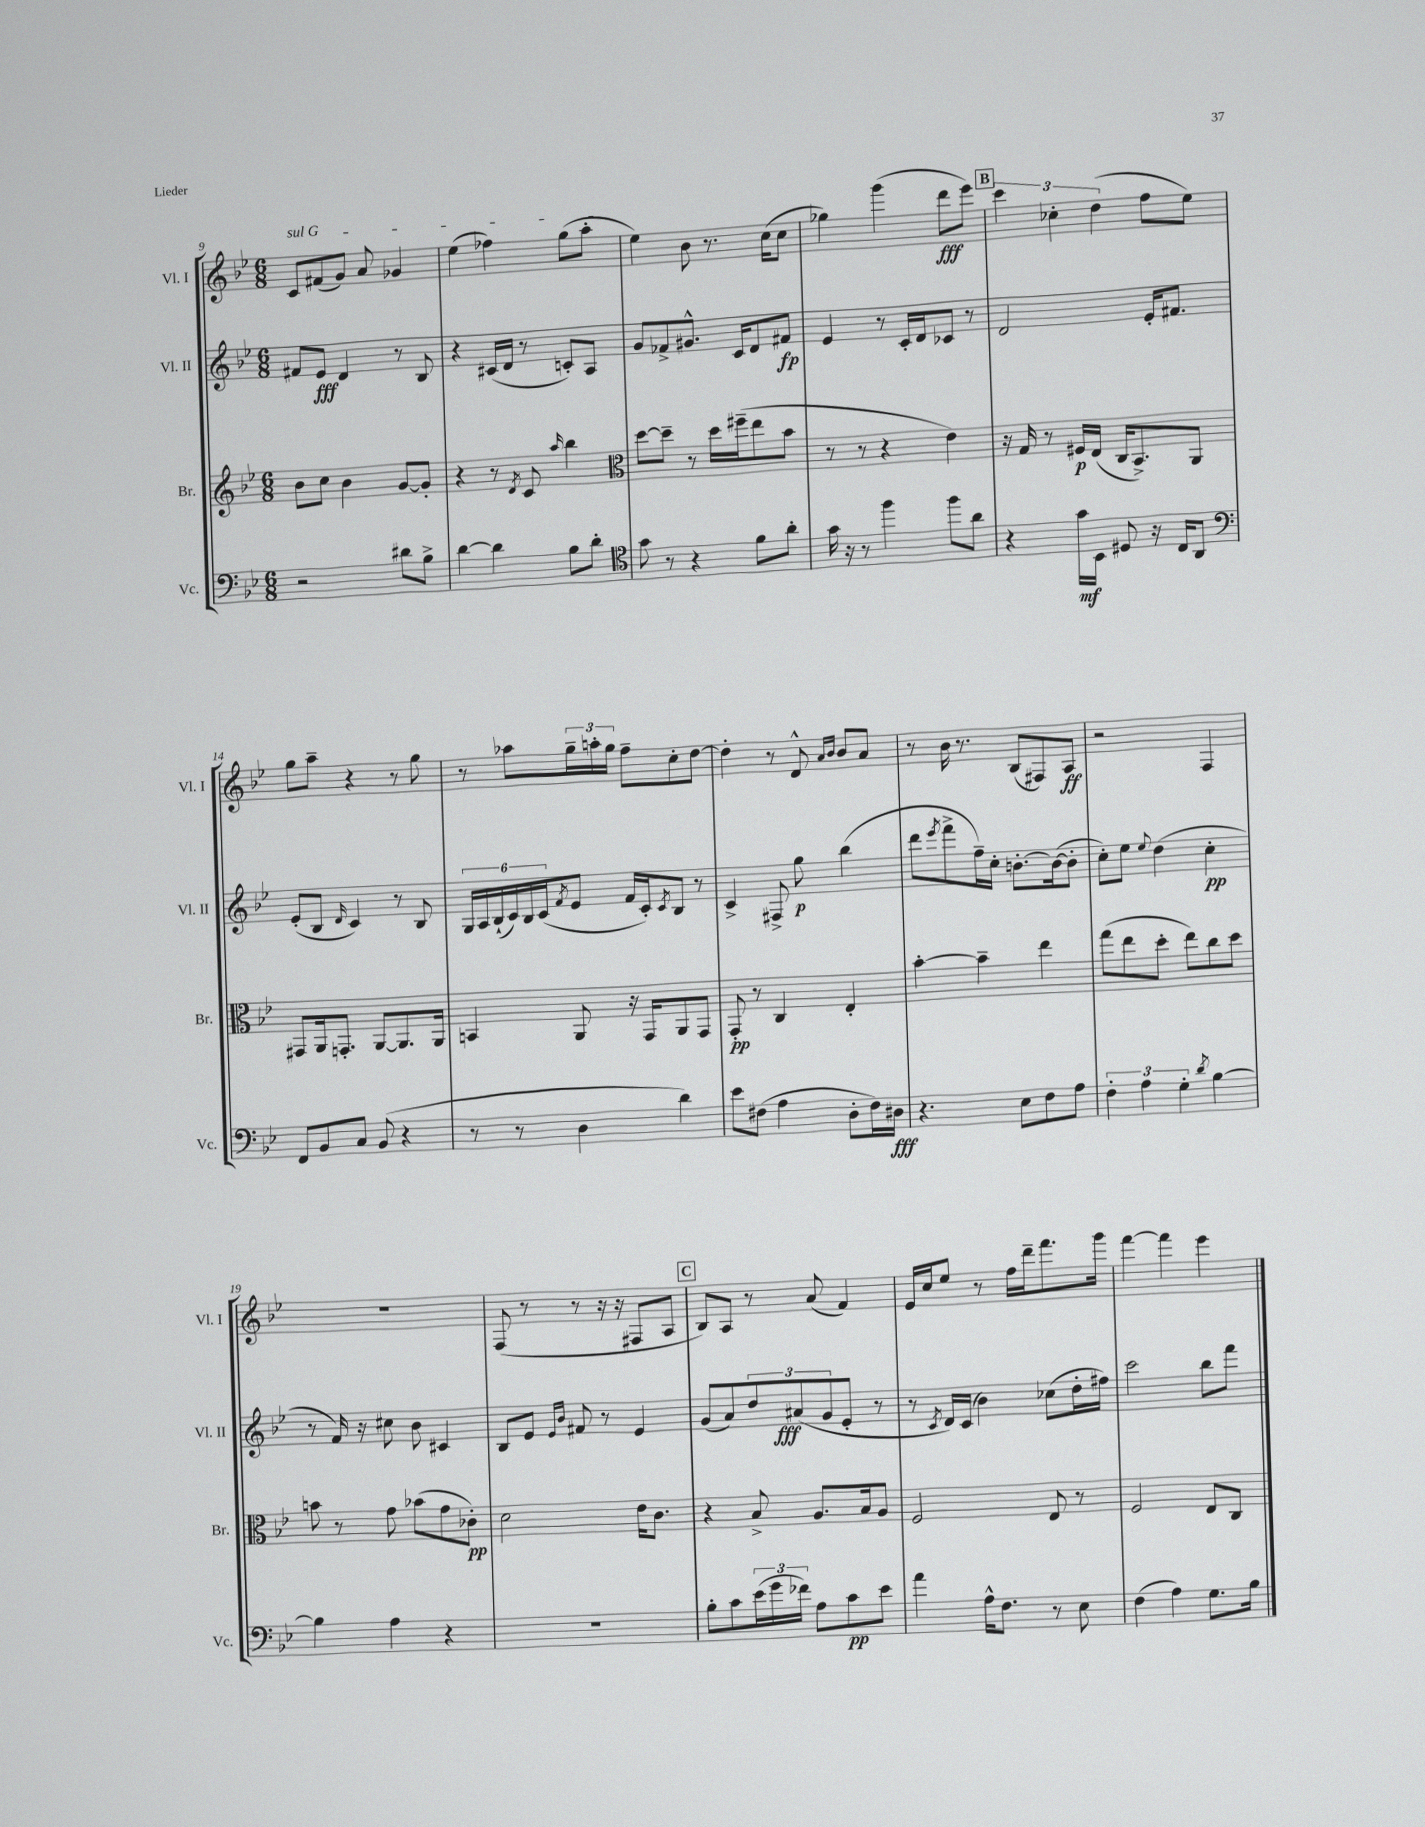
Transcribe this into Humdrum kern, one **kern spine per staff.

**kern	**dynam	**kern	**dynam	**kern	**dynam	**kern	**dynam
*part4	*part4	*part3	*part3	*part2	*part2	*part1	*part1
*staff4	*staff4	*staff3	*staff3	*staff2	*staff2	*staff1	*staff1
*I"Vc.	*	*I"Br.	*	*I"Vl. II	*	*I"Vl. I	*
*I'Vc.	*	*I'Br.	*	*I'Vl. II	*	*I'Vl. I	*
*clefF4	*	*clefG2	*	*clefG2	*	*clefG2	*
*k[b-e-]	*	*k[b-e-]	*	*k[b-e-]	*	*k[b-e-]	*
*M6/8	*	*M6/8	*	*M6/8	*	*M6/8	*
=9	=9	=9	=9	=9	=9	=9	=9
!	!	!	!	!	!	!LO:TX:a:i:t=sul G	!
2r	.	8b-\L	.	8f#X/L	.	8c/L	.
.	.	8cc\J	.	8e-/J	fff	(8f#X/	.
.	.	4b-\	.	4d/	.	8g/J)	.
.	.	.	.	.	.	8a/	.
8d#X\L	.	[8g/L	.	8r	.	4g-X/	.
8B-^\J	.	8g'/J]	.	8B-/	.	.	.
=10	=10	=10	=10	=10	=10	=10	=10
[4d\	.	4r	.	4r	.	(4ee-\	.
4d\]	.	8r	.	(16c#X/LL	.	4ff-X\)	.
.	.	.	.	16d/JJ	.	.	.
.	.	8qd/	.	.	.	.	.
.	.	8c/	.	8r	.	.	.
.	.	16qqaa/	.	.	.	.	.
8B-\L	.	4bb-\	.	8cn'/L)	.	(8gg\L	.
8d'\J	.	.	.	8A/J	.	8aa'\J	.
=11	=11	=11	=11	=11	=11	=11	=11
*clefC4	*	*clefC3	*	*	*	*	*
8g\	.	[8dd\L	.	8g/L	.	4ee-\)	.
8r	.	8dd~\J]	.	8f-X^/	.	.	.
4r	.	8r	.	8.g#X^^/J	.	8b-\	.
.	.	16dd\LL	.	.	.	8.r	.
.	.	(16ff#X~\J	.	16c/KL	.	.	.
8f\L	.	8ee-\	.	8d/	.	.	.
.	.	.	.	.	.	(16cc\KL	.
8a'\J	.	8b-\J	.	8f#X/J	fp	8cc\J	.
=12	=12	=12	=12	=12	=12	=12	=12
16g\	.	8r	.	4e-/	.	4gg-X\)	.
16r	.	.	.	.	.	.	.
8r	.	8r	.	.	.	.	.
4ff\	.	4r	.	8r	.	(4ggg\	.
.	.	.	.	16c'/LL	.	.	.
.	.	.	.	16d/J	.	.	.
8ff\L	.	4e-\)	.	8c-X/J	.	8ddd\L	fff
8a\J	.	.	.	8r	.	8eee-\J)	.
!!LO:REH:place=s1:t=B
=13	=13	=13	=13	=13	=13	=13	=13
4r	.	16r	.	2d/	.	6ccc\	.
.	.	16G/	.	.	.	.	.
.	.	8r	.	.	.	.	.
.	.	.	.	.	.	6cc-X'\	.
16g\LL	mf	16F#X/LL	p	.	.	.	.
16BB-\JJ	.	(16E-/JJ	.	.	.	.	.
.	.	.	.	.	.	(6dd\	.
8D#X/	.	16C/KL	.	.	.	.	.
.	.	8.BB-^/)	.	.	.	.	.
16r	.	.	.	16e-'/KL	.	8ff\L	.
16C/KL	.	.	.	8.f#X/J	.	.	.
8AA/J	.	8AA/J	.	.	.	8ee-\J)	.
!!LO:LB:g=z
=14	=14	=14	=14	=14	=14	=14	=14
*clefF4	*	*	*	*	*	*	*
8FF/L	.	8GG#X/L	.	(8e-'/L	.	8gg\L	.
8BB-/	.	16AA/k	.	8B-/J	.	8aa~\J	.
.	.	8.GGn'/J	.	.	.	.	.
.	.	.	.	16qqd/	.	.	.
8C/J	.	.	.	4c/)	.	4r	.
(8BB-/	.	[8AA/L	.	.	.	.	.
4r	.	8.AA/]	.	8r	.	8r	.
.	.	.	.	8B-/	.	8gg\	.
.	.	16AA/Jk	.	.	.	.	.
=15	=15	=15	=15	=15	=15	=15	=15
8r	.	4BBn/	.	24G/LL	.	8r	.
.	.	.	.	24A/	.	.	.
.	.	.	.	(24B-`/	.	.	.
8r	.	.	.	24c/)	.	8aa-X\L	.
.	.	.	.	24B-/	.	.	.
.	.	.	.	(24c/J	.	.	.
.	.	.	.	8qf/	.	.	.
4D\	.	8AA/	.	8e-/J	.	24gg~\L	.
.	.	.	.	.	.	24aan'\	.
.	.	.	.	.	.	24gg\JJ	.
.	.	16r	.	16f/LL	.	8ff~\L	.
.	.	16GG/KL	.	16c'/J)	.	.	.
.	.	.	.	8qc/	.	.	.
4d\)	.	8AA/	.	8B-/J	.	8cc'\	.
.	.	8GG/J	.	8r	.	[8dd\J	.
=16	=16	=16	=16	=16	=16	=16	=16
8e-\L	.	8GG'/	pp	4c^/	.	4dd'\]	.
(8F#X\J	.	8r	.	.	.	.	.
4A\	.	4C/	.	8F#X^/	.	8r	.
.	.	.	.	8gg\	p	8d^^/	.
.	.	.	.	.	.	16qqa/LL	.
.	.	.	.	.	.	16qqb-/JJ	.
8D'\L	.	4E-'/	.	(4bb-\	.	8b-/L	.
16F#\L)	.	.	.	.	.	8a/J	.
16D#X\JJ	fff	.	.	.	.	.	.
=17	=17	=17	=17	=17	=17	=17	=17
4.r	.	[4b-'\	.	8ddd\L	.	8r	.
.	.	.	.	8qeee-/	.	.	.
.	.	.	.	8fff^\	.	16b-\	.
.	.	.	.	.	.	8.r	.
.	.	4b-~\]	.	16ff~\L)	.	.	.
.	.	.	.	16cc'\JJ	.	.	.
8E-\L	.	.	.	[8.bn'\L	.	(8B-/L	.
8F\	.	4ee-\	.	.	.	8F#X/)	.
.	.	.	.	(16b\k_	.	.	.
8A\J	.	.	.	8b'\J]	.	8A/J	ff
=18	=18	=18	=18	=18	=18	=18	=18
6F'\	.	(8gg\L	.	8cc'\L)	.	2r	.
.	.	8ee-\	.	8ee-\J	.	.	.
6A\	.	.	.	.	.	.	.
.	.	.	.	8qqee-/	.	.	.
.	.	8dd'\J	.	(4dd\	.	.	.
6G'\	.	.	.	.	.	.	.
.	.	8ee-\L)	.	.	.	.	.
8qd/	.	.	.	.	.	.	.
[4B-\	.	8cc\	.	4cc'\	pp	4F/	.
.	.	8dd\J	.	.	.	.	.
!!LO:LB:g=z
=19	=19	=19	=19	=19	=19	=19	=19
4B-\]	.	8bn\	.	8r	.	2.r	.
.	.	8r	.	16f/)	.	.	.
.	.	.	.	16r	.	.	.
4A\	.	8g\	.	8cc#X\	.	.	.
.	.	(8b-X\L	.	8b-\	.	.	.
4r	.	8g\	.	4c#X/	.	.	.
.	.	8c-X'\J)	pp	.	.	.	.
=20	=20	=20	=20	=20	=20	=20	=20
2.r	.	2d\	.	8B-/L	.	(8F/	.
.	.	.	.	8e-/J	.	8r	.
.	.	.	.	16qqe-/LL	.	.	.
.	.	.	.	16qqb-/JJ	.	.	.
.	.	.	.	8f#X/	.	8r	.
.	.	.	.	8r	.	16r	.
.	.	.	.	.	.	16r	.
.	.	16e-\KL	.	4e-/	.	8F#X/L	.
.	.	8.c\J	.	.	.	.	.
.	.	.	.	.	.	8A/J	.
!!LO:REH:place=s1:t=C
=21	=21	=21	=21	=21	=21	=21	=21
8B-'\L	.	4r	.	(8g/L	.	8B-/L)	.
8c\	.	.	.	8a/)	.	8A/J	.
(24e-\L	.	8B-^/	.	12dd/	.	8r	.
24g\	.	.	.	.	.	.	.
24f-X\JJ)	.	.	.	(12a#X/	fff	.	.
8A\L	.	8.A/L	.	.	.	(8a/	.
.	.	.	.	12g/	.	.	.
8c\	pp	.	.	8e-'/J	.	4f/)	.
.	.	16B-/k	.	.	.	.	.
8e-\J	.	8A/J	.	8r	.	.	.
=22	=22	=22	=22	=22	=22	=22	=22
4a\	.	2F/	.	8r	.	16e-/LL	.
.	.	.	.	.	.	16cc/J	.
.	.	.	.	8qc/	.	.	.
.	.	.	.	16d/LL)	.	8ee-/J	.
.	.	.	.	(16c/JJ	.	.	.
16A^^\KL	.	.	.	4b-\)	.	8r	.
8.F\J	.	.	.	.	.	.	.
.	.	.	.	.	.	16ff\LL	.
.	.	.	.	.	.	16ddd~\J	.
8r	.	8E-/	.	(8cc-X\L	.	8.fff\	.
8E-\	.	8r	.	16dd'\L	.	.	.
.	.	.	.	16ff#X\JJ)	.	16ggg\Jk	.
=23	=23	=23	=23	=23	=23	=23	=23
(4F\	.	2F/	.	2ccc\	.	[4fff\	.
4A\)	.	.	.	.	.	4fff\]	.
8.G\L	.	8E-/L	.	8bb-\L	.	4eee-\	.
.	.	8C/J	.	8fff\J	.	.	.
16B-\Jk	.	.	.	.	.	.	.
==	==	==	==	==	==	==	==
*-	*-	*-	*-	*-	*-	*-	*-
